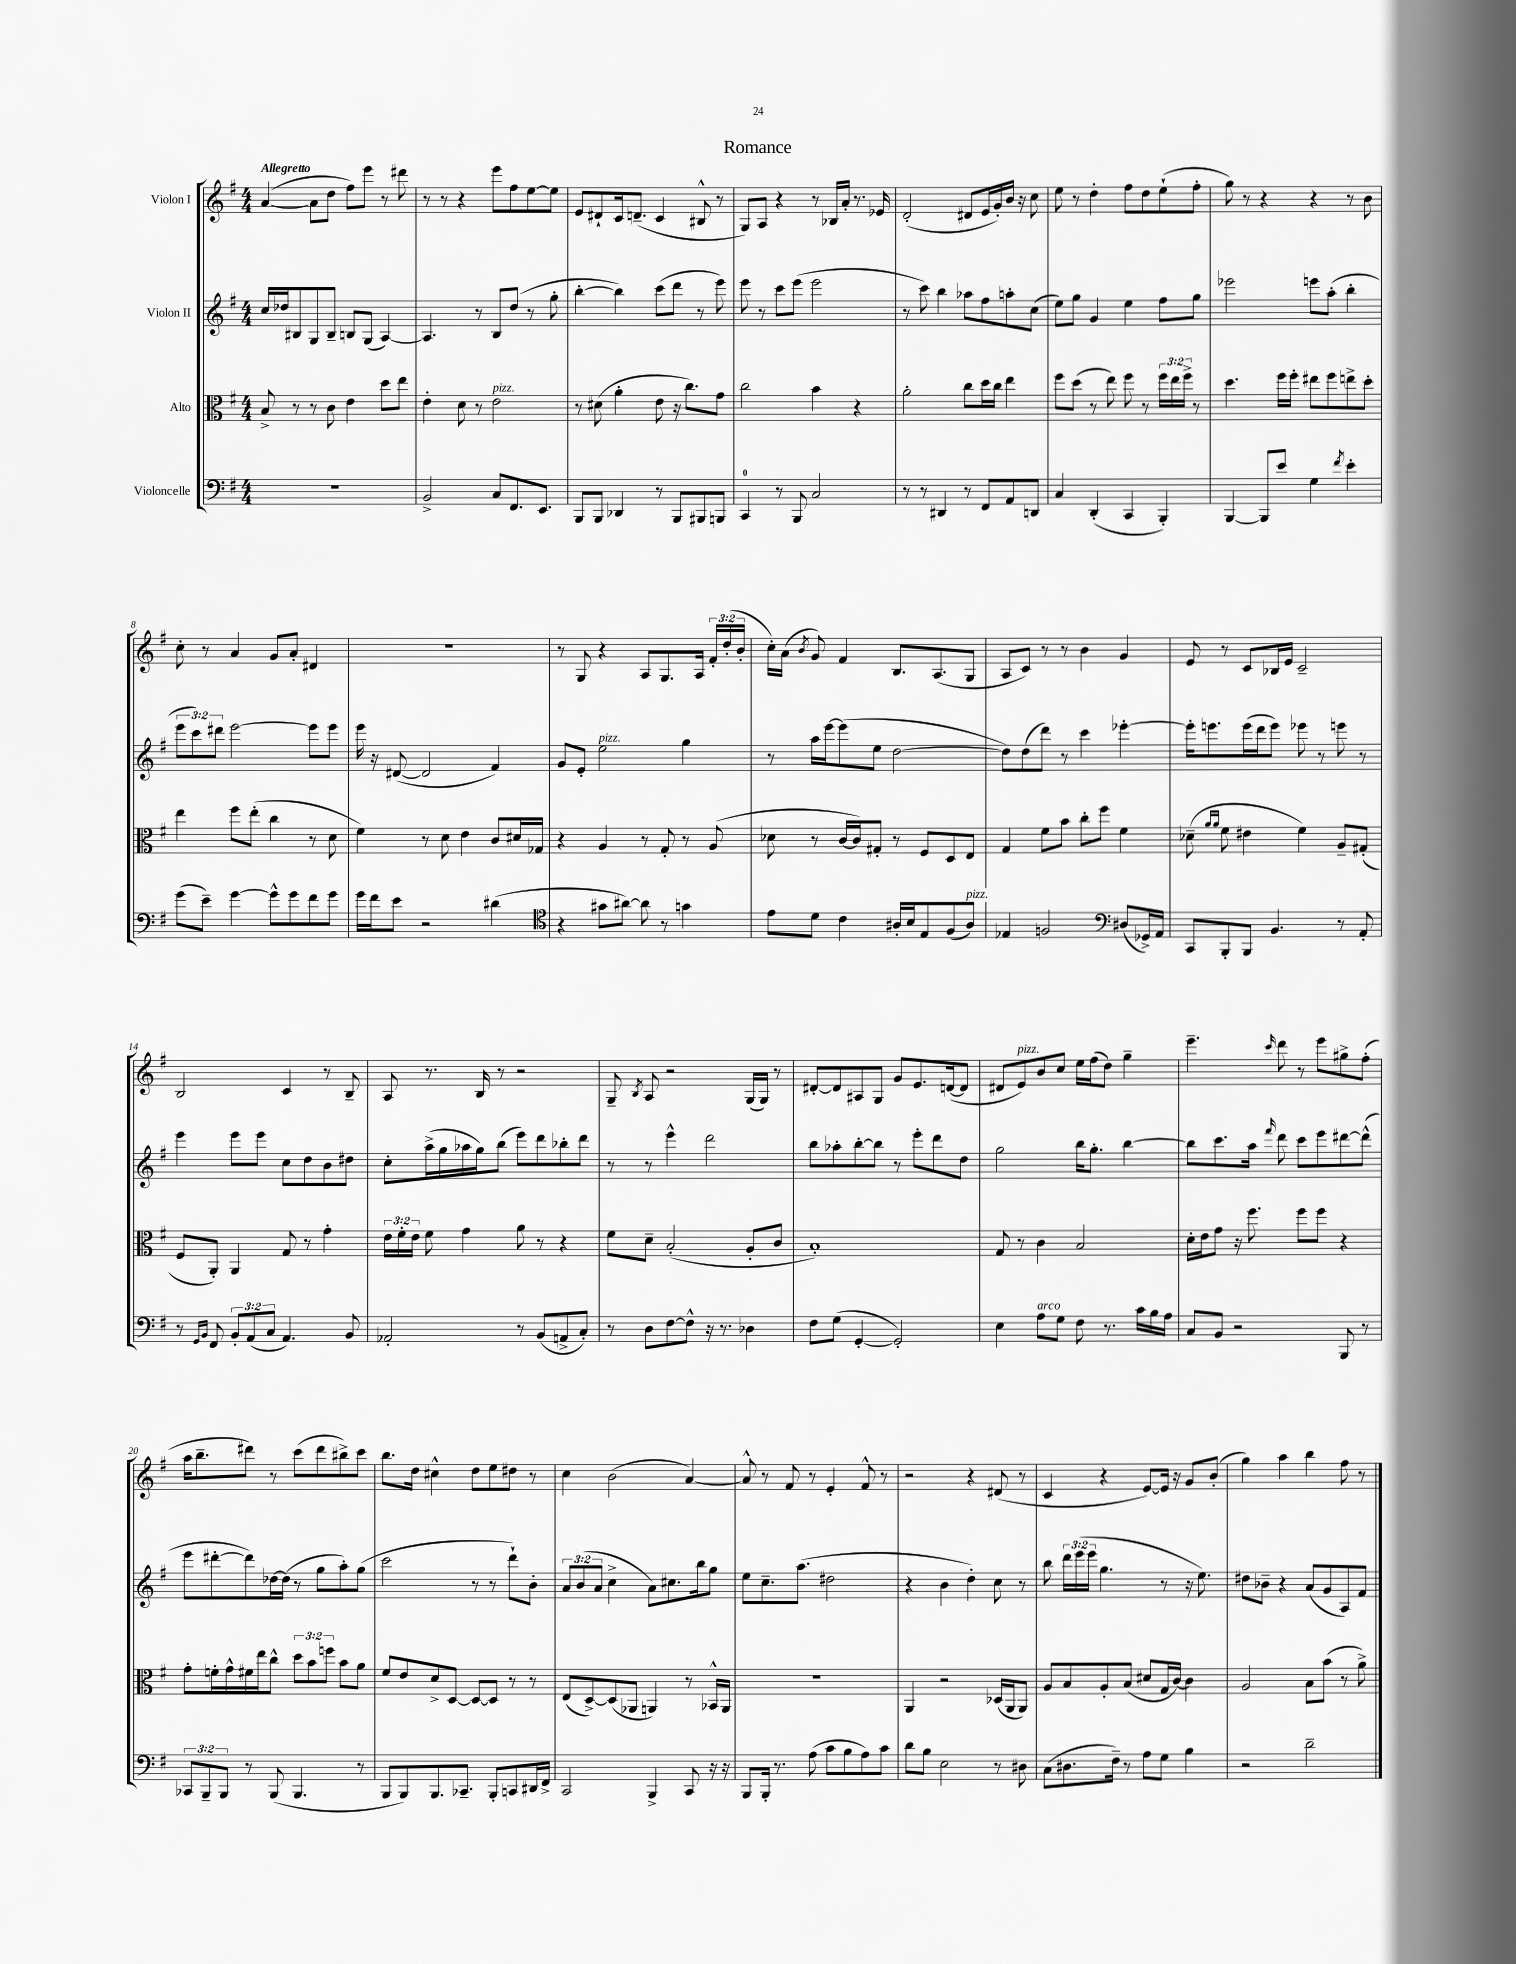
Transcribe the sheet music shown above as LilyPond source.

\header { title = "Romance" }
<<
\new StaffGroup <<
\new Staff = "s0" \with { instrumentName = "Violon I" } {
    \clef treble \key g \major \numericTimeSignature \time 4/4 \override Staff.TupletNumber.text = #tuplet-number::calc-fraction-text \tempo "Allegretto"
    \autoBeamOff a'4~( a'8[ d''8] fis''8[) e'''8] r8 dis'''8 |
    r8 r8 r4 e'''8[ fis''8 e''8~ e''8] |
    e'8[ dis'8-! c'16 d'8.]--( c'4 bis8-^ r8 |
    g8[) a8] r4 r8 bes16[ a'16]-. r8. ees'16 |
    d'2-.( dis'8[ e'16 g'16-.) b'16] r16 c''8 |
    e''8 r8 d''4-. fis''8[ d''8 e''8-!( fis''8]-. |
    g''8) r8 r4 r4 r8 b'8 |
    c''8-. r8 a'4 g'8[ a'8]-. dis'4 |
    R1 |
    r8 g8 r4 a8[ g8. a16] \tuplet 3/2 { fis'16[-. d''16-.( b'16]-. } |
    c''16[-.) a'16]( \acciaccatura { b'8 } g'8) fis'4 b8.[ a8.( g8] |
    a8[ c'8]) r8 r8 b'4 g'4 |
    e'8 r8 c'8[ bes16 e'16] c'2-- |
    b2 c'4 r8 b8-- |
    a8 r8. b16 r8 r2 |
    g8-- \acciaccatura { b8 } a8 r2 g16[( g16]) r8 |
    dis'8[~-. dis'8 ais8 g8] g'8[ e'8. d'16~( d'8] |
    dis'8[ e'8^\markup { \italic "pizz." }) b'8 c''8] e''16[ fis''16( d''8]) g''4-- |
    e'''4.-- \grace { c'''16 } d'''8 r8 e'''8[ gis''8-> fis''8]-.( |
    a''16[ b''8.-- dis'''8]) r8 c'''8[( dis'''8 bis''8->) c'''8] |
    b''8.[ d''16] cis''4-^ d''8[ e''8 dis''8] r8 |
    c''4 b'2( a'4~) |
    a'8-^ r8 fis'8 r8 e'4-. fis'8-^ r8 |
    r2 r4 dis'8( r8 |
    c'4 r4 e'8[~) e'16] r16 g'8[ b'8]-.( |
    g''4) a''4 b''4 fis''8 r8 \bar "|." |
}
\new Staff = "s1" \with { instrumentName = "Violon II" } {
    \clef treble \key g \major \numericTimeSignature \time 4/4 \override Staff.TupletNumber.text = #tuplet-number::calc-fraction-text
    \autoBeamOff c''16[ des''16 bis8 g8 bis8]-- b8[ g8]( a4~) |
    a4. r8 b8[ d''8]( r8 g''8-. |
    b''4~-. b''4) c'''8[( d'''8] r8 e'''8) |
    e'''8 r8 c'''8[ e'''8]( e'''2 |
    r8 c'''8) b''4 aes''8[ fis''8 a''8-. c''8]( |
    e''8[) g''8] g'4 e''4 fis''8[ g''8] |
    ees'''2 e'''8[ a''8]-.( b''4-. |
    \tuplet 3/2 { e'''8[ c'''8) dis'''8] } e'''2~ e'''8[ e'''8] |
    e'''16 r16 dis'8~( dis'2 fis'4) |
    g'8[ e'8]-. e''2^\markup { \italic "pizz." } g''4 |
    r8 a''16[ e'''16~ e'''8( e''8] d''2~ |
    d''8[) d''8( d'''8]) r8 c'''4 ees'''4~-. |
    ees'''16[-. e'''8. e'''16( d'''16 e'''8]) ees'''8 r8 e'''8 r8 |
    e'''4 e'''8[ e'''8] c''8[ d''8 b'8 dis''8] |
    c''8[-. a''16->( g''16 aes''16 g''16) b''8]( e'''8[) d'''8 bes''8-. d'''8] |
    r8 r8 e'''4-^ d'''2 |
    b''8[ aes''8-. b''8~-. b''8] r8 e'''8[-. d'''8 d''8] |
    g''2 b''16[ g''8.]-. b''4~ |
    b''8[ c'''8. a''16] \grace { fis'''16 } d'''8 c'''8[ e'''8 dis'''8~ dis'''8]-^( |
    e'''8[ dis'''8~-. dis'''8) des''16~ des''16]( r8 g''8[ a''8-.) g''8]( |
    c'''2 r8 r8 d'''8[-!) b'8]-. |
    \tuplet 3/2 { a'8[ b'8( a'8] } c''4-> a'8[) cis''8. b''16 g''8] |
    e''8[ c''8.-- a''8.]( dis''2 |
    r4 b'4 d''4-.) c''8 r8 |
    b''8 \tuplet 3/2 { d'''16[ e'''16( e'''16] } g''4. r8 r16 e''8.) |
    dis''8[ bes'8]-- r4 a'8[( g'8 a8) fis'8] \bar "|." |
}
\new Staff = "s2" \with { instrumentName = "Alto" } {
    \clef alto \key g \major \numericTimeSignature \time 4/4 \override Staff.TupletNumber.text = #tuplet-number::calc-fraction-text
    \autoBeamOff b8-> r8 r8 c'8 e'4 d''8[ e''8] |
    e'4-. d'8 r8 e'2^\markup { \italic "pizz." } |
    r8 dis'8( a'4-. e'8 r16 c''8.[) g'8] |
    c''2 b'4 r4 |
    a'2-. c''8[ d''16 c''16] e''4 |
    fis''8[ d''8]( r8 e''8) fis''8 r8 \tuplet 3/2 { fis''16[ e''16 fis''16]-> } r8 |
    d''4. fis''16[ fis''16]-. eis''8[ fis''8 e''8-> d''8]-. |
    e''4 fis''8[ e''8]-.( c''4 r8 d'8 |
    fis'4) r8 d'8 e'4 c'8[ dis'16 ges16] |
    r4 a4 r8 g8-. r8 a8( |
    des'8 r8 c'16[~ c'16) gis8]-. r8 fis8[ d8 e8] |
    g4 fis'8[ b'8] c''8[-. fis''8] fis'4 |
    des'8--( \grace { a'16[ a'16] } fis'8 eis'4 fis'4) a8[-- gis8]-.( |
    fis8[ a,8]-.) a,4 g8 r8 g'4-. |
    \tuplet 3/2 { e'16[ fis'16-. e'16] } fis'8 g'4 a'8 r8 r4 |
    fis'8[ d'8]-- b2-.( a8[-. c'8] |
    b1-.) |
    g8 r8 c'4 b2 |
    d'16[-. e'16 g'8] r16 fis''8. fis''8[ fis''8] r4 |
    g'8[-. f'16-. g'16-^ fis'16 e''16 c''8]-^ \tuplet 3/2 { d''8[ b'8 f''8] } b'8[ a'8] |
    fis'8[ e'8 d'8-> d8]~ d8[~ d8] r8 r8 |
    e8[( d8~->) d8( aes,8] a,4) r8 bes,16[-^ a,16] |
    R1 |
    a,4 r2 des16[( a,16 a,8]) |
    a8[ b8 a8-. b8]( dis'8[ g16 c'16]~) c'4 |
    a2 b8[ b'8]( r8 a'8->) \bar "|." |
}
\new Staff = "s3" \with { instrumentName = "Violoncelle" } {
    \clef bass \key g \major \numericTimeSignature \time 4/4 \override Staff.TupletNumber.text = #tuplet-number::calc-fraction-text
    \autoBeamOff R1 |
    b,2-> c8[ fis,8. e,8.] |
    b,,8[ b,,8] des,4 r8 b,,8[ bis,,8 b,,8] |
    c,4-0 r8 b,,8 c2 |
    r8 r8 dis,4 r8 fis,8[ a,8 d,8] |
    c4 d,4-.( c,4 b,,4-.) |
    b,,4~ b,,8[ e'8] g4 \acciaccatura { fis'8 } e'4-. |
    g'8[( e'8]--) g'4~ g'8[-^ g'8 fis'8 g'8] |
    g'16[ fis'16 e'8] r2 dis'4( |
    \clef tenor r4 gis'8[ ais'8]~) ais'8 r8 g'4 |
    e'8[ d'8] c'4 ais16[-. b16 e8 fis8( ais8]^\markup { \italic "pizz." }) |
    ees4 f2 \clef bass dis8[( ges,16->) a,16] |
    c,8[ b,,8-. b,,8] b,4. r8 a,8-. |
    r8 \grace { g,16[ b,16] } fis,8 \tuplet 3/2 { b,8[-. a,8( c8] } a,4.) b,8 |
    aes,2-. r8 b,8[( a,8-> c8]-.) |
    r8 d8[ fis8~ fis8]-^ r16 r8. des4 |
    fis8[ g8]( g,4~-. g,2-.) |
    e4 a8[^\markup { \italic "arco" } g8] fis8 r8. c'16[ b16 a16] |
    c8[ b,8] r2 b,,8 r8 |
    \tuplet 3/2 { ces,8[ b,,8-- b,,8] } r8 b,,8( b,,4. r8 |
    b,,8[ b,,8) b,,8. ces,8.]-- b,,8[-. c,8 dis,16 fis,16]-> |
    c,2 b,,4-> c,8 r16 r16 |
    b,,8[ b,,16]-. r8. a8( c'8[ b8 a8) c'8] |
    d'8[ b8] e2 r8 dis8 |
    c8[( dis8. fis16]--) r8 a8[ g8] b4 |
    r2 d'2-- \bar "|." |
}
>>
>>
